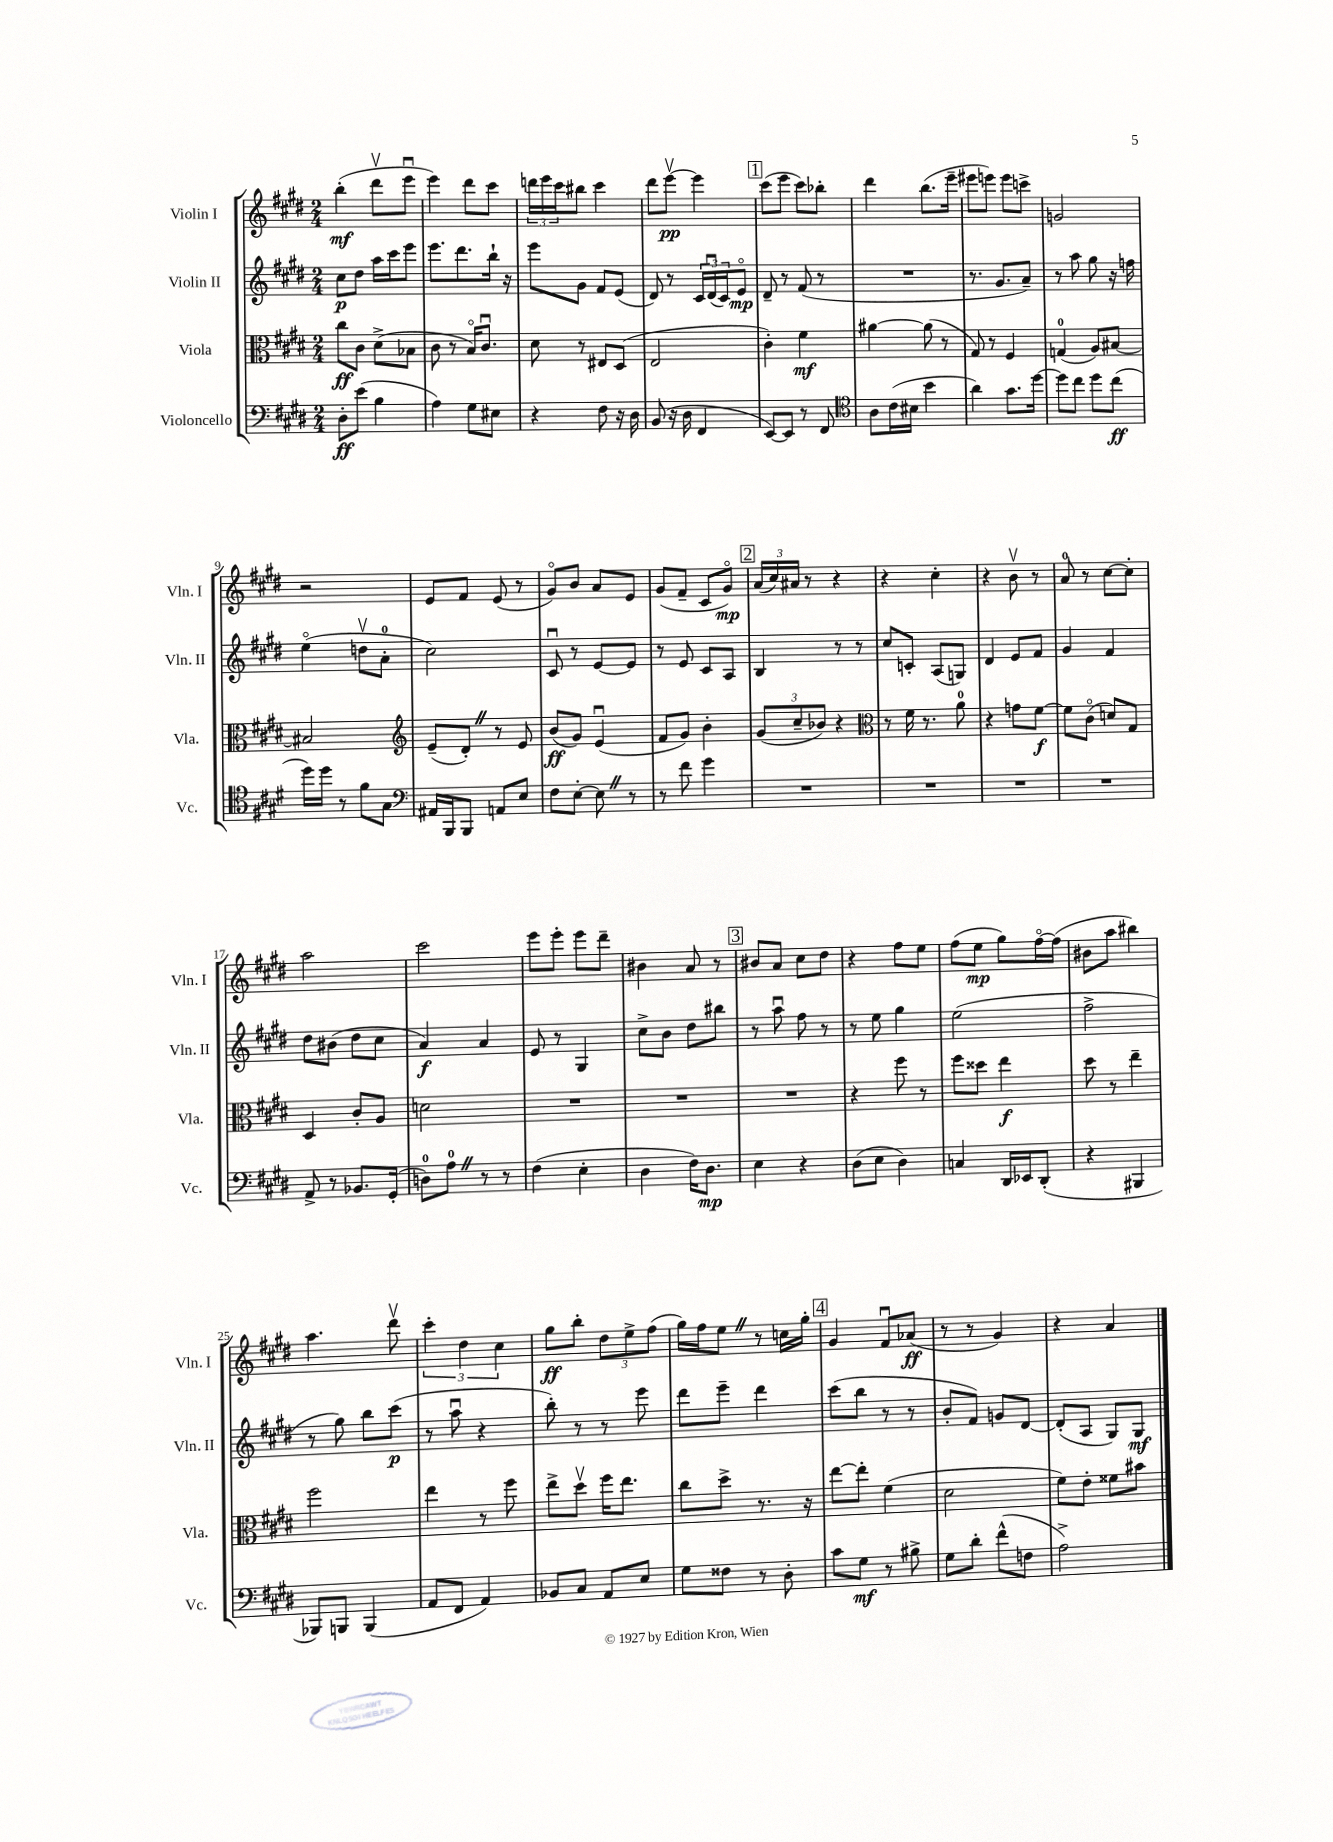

**kern	**kern	**kern	**kern
*staff4	*staff3	*staff2	*staff1
*clefF4	*clefC3	*clefG2	*clefG2
*k[f#c#g#d#]	*k[f#c#g#d#]	*k[f#c#g#d#]	*k[f#c#g#d#]
*M2/4	*M2/4	*M2/4	*M2/4
8D#'\L	8cc#\L	8cc#\L	(4bb'\
(8e\J	8c#\J	8dd#\J	.
4B\	(8d#^\L	16aa\LL	8ddd#v\L
.	.	16ccc#\J	.
.	8B-\J	8eee\J	8eeeu\J
=	=	=	=
4A\)	8c#\	8.eee\L	4eee\)
.	8r	.	.
.	.	8.ddd#\	.
8G#\L	16Bo/LK)	.	8ddd#\L
.	8.c#u/J	.	.
8E#\J	.	16bb`\Jk	8ccc#\J
.	.	16r	.
=	=	=	=
4r	8d#\	8eee\L	24ddd\LL
.	.	.	24eee\
.	.	.	24ccc#\J
.	8r	8g#\J	8bb#\J
8F#\	8E#/L	8f#/L	4ccc#\
16r	(8D#/J	(8e/J	.
16D#\	.	.	.
=	=	=	=
(8BB/	2E/	8d#/)	8ddd#\L
16r	.	8r	[8eeev\J
16D#\	.	.	.
4FF#/	.	24c#/LL	4eee\]
.	.	(24d#u/	.
.	.	24c#/J)	.
.	.	8eo/J	.
=	=	=	=
[8EE/L)	4c#'\)	8d#~/	(8ccc#\L
8EE/]J	.	8r	8eee\J
8r	4f#\	(8f#/	8ccc#\L)
8FF#/	.	8r	8bb-'\J
=	=	=	=
*clefC4	*	*	*
8A\L	[4a#\	2r	4ddd#\
(16c#\L	.	.	.
16B#\JJ	.	.	.
4b\	(8a#\]	.	(8.bb\L
.	8r	.	.
.	.	.	16eee~\Jk
=	=	=	=
4a\)	8G#/)	8.r	8eee#\L
.	8r	.	8eee\J)
.	.	8.g#/L	.
8.g#\L	4F#/	.	8eee\L
.	.	8a~/J)	8ccc^\J
[16dd#\Jk	.	.	.
=	=	=	=
8dd#\]L	(4G/	8r	2g/
8cc#\J	.	8aa\	.
8dd#\L	8A/L)	8gg#\	.
(8cc#\J	[8B#/J	16r	.
.	.	16ff\	.
=	=	=	=
16dd#\LL)	2B#/]	(4eeo\	2r
16dd#\JJ	.	.	.
8r	.	.	.
8f#\L	.	8ddv\L	.
8G#\J	.	8a'\J	.
=	=	=	=
*clefF4	*clefG2	*	*
16AA#/LL	(8e~/L	2cc#\)	8e/L
16BBB/J	.	.	.
8BBB/J	8d#'/J)	.	8f#/J
8AA/L	8r	.	(8e/
8E/J	8e/	.	8r
=	=	=	=
8F#\L	(8b/L	8c#u/	8g#o/L)
[8E'\J	8g#/J)	8r	8b/J
8E\]	(4eu/	[8e/L	8a/L
8r	.	8e/]J	8e/J
=	=	=	=
8r	8f#/L	8r	(8g#/L
8f#\	8g#/J)	8e/	8f#~/J
4g#\	4b'\	8c#/L	8c#/L
.	.	8A/J	8g#o/J)
=	=	=	=
2r	(12g#/L	4B/	(24a/LL
.	.	.	24cc#/)
.	12cc#~/	.	24a#/JJ
.	.	.	8r
.	12b-/J)	.	.
.	4r	8r	4r
.	.	8r	.
=	=	=	=
*	*clefC3	*	*
2r	8r	8cc#/L	4r
.	16f#\	8c'/J	.
.	8.r	.	.
.	.	(8A/L	4cc#'\
.	8a\	8G/J)	.
=	=	=	=
2r	4r	4d#/	4r
.	8g\L	8e/L	8bv\
.	[8f#\J	8f#/J	8r
=	=	=	=
2r	8f#\]L	4g#/	8a/
.	(8c#o\J	.	8r
.	8d/L)	4f#/	[8cc#\L
.	8G#/J	.	8cc#'\]J
=	=	=	=
8AA^/	4D#/	8dd#\L	2aa\
8r	.	(8b#\J	.
8.BB-/L	8c#'/L	8dd#\L	.
.	8A/J	8cc#\J	.
(16GG#'/Jk	.	.	.
=	=	=	=
8D\L)	2d\	4a/)	2ccc#\
8A\J	.	.	.
8r	.	4a/	.
8r	.	.	.
=	=	=	=
(4F#\	2r	8e/	8eee\L
.	.	8r	8eee'\J
4E'\	.	4G#/	8eee\L
.	.	.	8ddd#~\J
=	=	=	=
4D#\	2r	8cc#^\L	4b#\
.	.	8b\J	.
16F#\LK)	.	8dd#\L	8a/
8.D#\J	.	.	.
.	.	8bb#\J	8r
=	=	=	=
4E\	2r	8r	8b#/L
.	.	8aau\	8a/J
4r	.	8ff#\	8cc#\L
.	.	8r	8dd#\J
=	=	=	=
(8D#\L	4r	8r	4r
8E\J	.	8ee\	.
4D#\)	8ff#\	4gg#\	8ff#\L
.	8r	.	8ee\J
=	=	=	=
4C/	8ff#\L	(2ee\	(8ff#\L
.	8dd##\J	.	8ee\J
16DD#/LL	4ee\	.	8gg#\L)
16EE-/J	.	.	.
(8DD#'/J	.	.	[16ff#o\L
.	.	.	(16ff#\]JJ
=	=	=	=
4r	8dd#\	2ff#^\	8b#\L
.	8r	.	8aa\J
4BBB#/	4ee~\	.	4bb#\)
=	=	=	=
8BBB-/L)	2ff#\	8r	4.aa\
8BBB/J	.	8gg#\)	.
(4BBB/	.	8bb\L	.
.	.	(8ccc#\J	8ddd#v\
=	=	=	=
8AA/L	4ee\	8r	6ccc#'\
8FF#/J	.	8aau\	.
.	.	.	6dd#\
4AA/)	8r	4r	.
.	.	.	6cc#\
.	8ff#\	.	.
=	=	=	=
8BB-/L	8ee^\L	8bb'\)	8gg#\L
8C#/J	8dd#v\J	8r	8bb'\J
8AA/L	16ff#\LK	8r	12dd#\L
.	8.ee\J	.	.
.	.	.	12ee^\
8E/J	.	8eee\	.
.	.	.	(12ff#\J
=	=	=	=
8G#\L	8cc#\L	8ddd#\L	16gg#\LL)
.	.	.	16ff#\J
8F##\J	8dd#^\J	8eee~\J	8ee\J
8r	8.r	4ddd#\	8r
8D#'\	.	.	16cc\LL
.	16r	.	16gg#'\JJ
=	=	=	=
8c#\L	[8ee\L	(8ccc#\L	4g#/
8G#\J	8ee'\]J	8bb\J	.
8r	(4f#\	8r	8f#u/L
8B#^\	.	8r	(8a-/J
=	=	=	=
8G#\L	2d#\	8b'/L	8r
8d#'\J	.	8f#/J)	8r
(8f#^^\L	.	8g/L	4g#/)
8F\J	.	[8d#/J	.
=	=	=	=
2A^\)	8f#\L)	(8d#'/]L	4r
.	8e'\J	8A/J	.
.	8f##\L	8G#/L)	4a/
.	8b#\J	8G#/J	.
==	==	==	==
*-	*-	*-	*-
